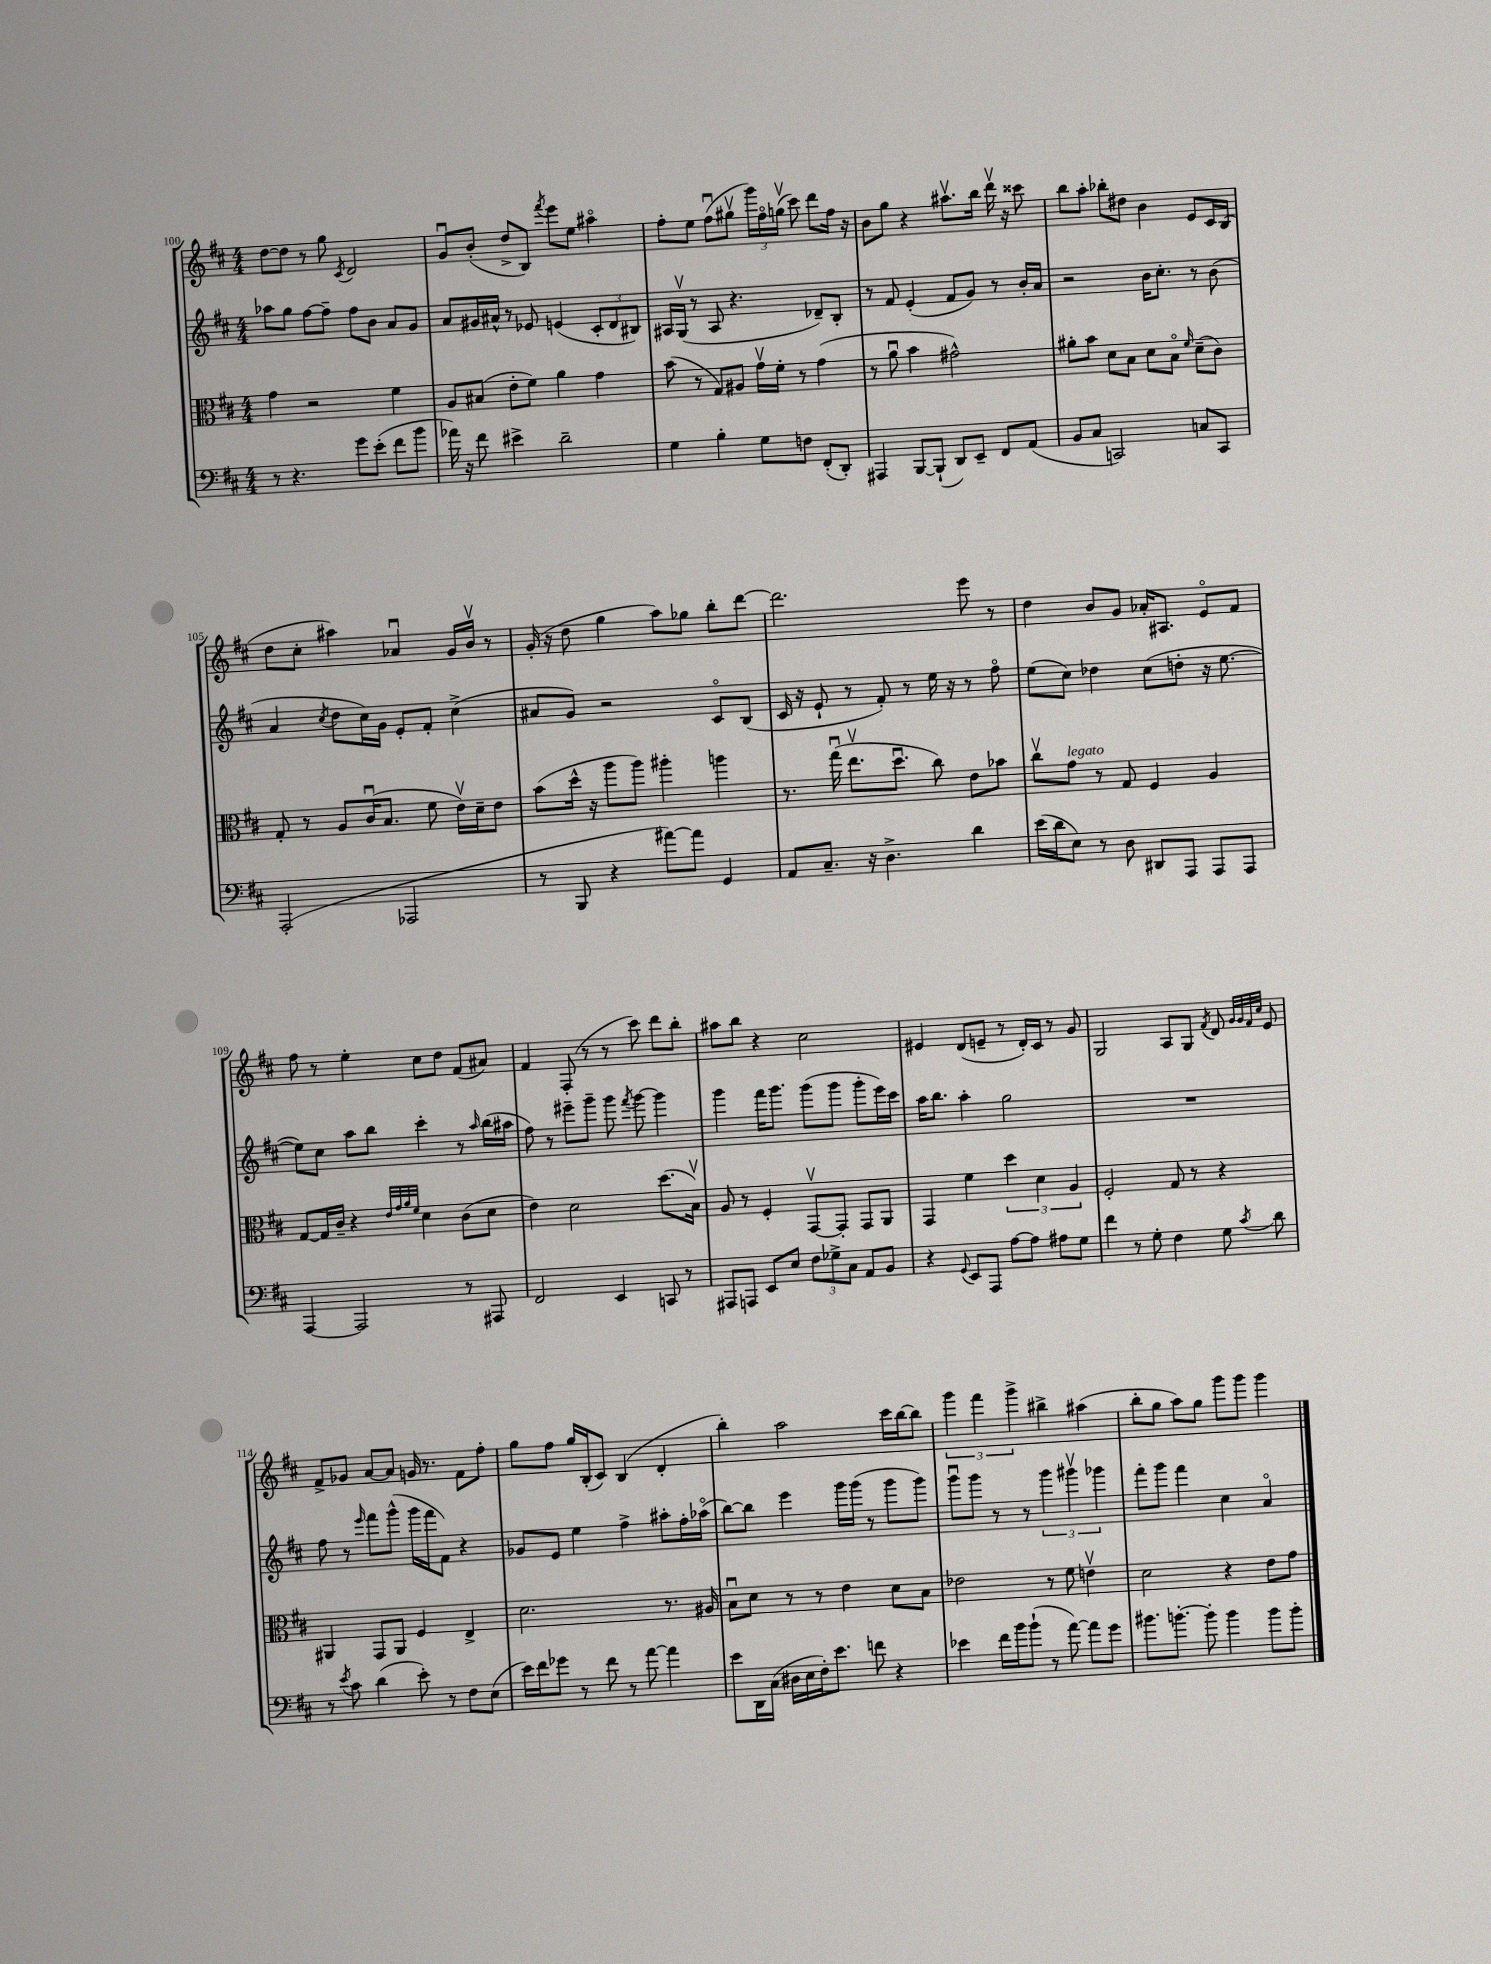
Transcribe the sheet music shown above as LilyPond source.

<<
\new StaffGroup <<
\new Staff = "s0" {
    \clef treble \key d \major \numericTimeSignature \time 4/4
    \autoBeamOff d''8[~ d''8] r8 g''8 \acciaccatura { cis'8 } d'2 |
    g'8[\downbow b'8]-.( d''8[-> b8]) \acciaccatura { fis'''8 } e'''8[ e''8] ais''4\flageolet |
    fis''8[-. e''8] fis''8[\downbow( gis''8]\upbow \tuplet 3/2 { g'''16[) fis''16\flageolet g''16]\upbow( } cis'''8) d'''8[ fis''16] r16 |
    b'8[ g''8] r4 ais''8.[\upbow b''16] d'''16\upbow r16 cisis'''8 |
    b''8[ a''8]-. bes''8[-. dis''8] b'4 e'8[ cis'16 b16]( |
    d''8[ cis''8]-. ais''4) aes'4\downbow g'16[ b'16]\upbow r8 |
    g'16-.( r16 d''8 g''4 a''8[) ges''8] b''8[-. d'''8]~ |
    d'''2. e'''8 r8 |
    d''4 b'8[ g'8] aes'16[-. ais8.] e'8[\flageolet fis'8] |
    fis''8 r8 e''4-. cis''8[ d''8] fis'8[( ais'8]) |
    fis'4 fis8-.( r8 r8 cis'''8) d'''8[ b''8]-. |
    ais''8[ b''8] r4 cis''2 |
    eis'4 d'8[( e'8]-- r8 d'16[-.) cis'16] r8 g'8 |
    g2 a8[ g8] \acciaccatura { fis'8 } d'8 \grace { g'32[ g'32 fis'32 cis''32] } e'8 |
    fis'8[-> ges'8] a'8[~ a'8] g'16 r8. fis'8[ fis''8]-. |
    g''8[ fis''8] g''16[ b16-.( cis'8]) b4( d'4-. |
    b''4-.) a''2 cis'''16[ b''16~ b''8] |
    \tuplet 3/2 { g'''4 fis'''4 g'''4-> } bis''4-> ais''4( |
    b''8[-. g''8] a''8[) g''8] g'''8[ g'''8] g'''4 \bar "|." |
}
\new Staff = "s1" {
    \clef treble \key d \major \numericTimeSignature \time 4/4
    \autoBeamOff aes''8[ g''8] fis''8[~ fis''8]-- fis''8[ b'8] a'8[ g'8] |
    a'8[ gis'16 ais'16]-^ r8 ees'8 e'4( \tuplet 3/2 { cis'8[-. d'8 bis8]) } |
    ais16[ g16]\upbow( r8 ais8 r4. des'8[--) b8]-. |
    r8 fis'8 e'4-.( fis'8[ g'8]) r8 b'16[-. a'16] |
    r2 b'16[ cis''8.]-. r8 b'8( |
    a'4 \acciaccatura { cis''8 } d''8[ cis''16) g'16] e'8[-. fis'8]-. cis''4->( |
    ais'8[ g'8]) r2 cis'8[\flageolet b8]( |
    cis'16 r16 e'8-! r8 fis'8-.) r8 e''16 r16 r8 fis''8\flageolet |
    e''8[( cis''8]) des''4 cis''8[( d''8]-. r16 e''8.~ |
    e''8[) cis''8] a''8[ b''8] cis'''4-. r8 \grace { a''16 } b''16[( ais''16] |
    fis''8) r8 eis'''8[-- g'''8]-- g'''8 \acciaccatura { fis'''8 } g'''8~ g'''4 |
    g'''4 fis'''16[ g'''8.] g'''8[( g'''8] g'''8[-. e'''16) cis'''16] |
    a''16[ b''8.] a''4-. g''2 |
    R1 |
    fis''8 r8 \grace { e'''16 } fis'''8[ g'''8]-^( g'''16[ fis'''16 fis'8]) r4 |
    ges'8[ e'8] e''4 fis''4-> ais''8[-. fis''16-. aes''16]\flageolet( |
    b''8[~) b''8] e'''4 g'''16[ g'''16]( r8 g'''8[ g'''8]) |
    g'''8[\downbow g'''8] r8 r8 \tuplet 3/2 { g'''4 gis'''4\upbow ges'''4 } |
    fis'''8[-. g'''8] fis'''4 cis''4 a'4\flageolet \bar "|." |
}
\new Staff = "s2" {
    \clef alto \key d \major \numericTimeSignature \time 4/4
    \autoBeamOff g'4 r2 fis'4 |
    a8[ bis8]( e'8[-. fis'8]) a'4 g'4 |
    b'8( r8 g8[) ais8] g'16[\upbow fis'16]-. r8 g'4( |
    r8 a'8\downbow b'4 gis'2-^) |
    ais'8[-. b'8] d'8[ b8] d'8[ b8]\flageolet \grace { fis'16 } d'8[--( cis'8]) |
    g8-. r8 a8[ cis'16\downbow( b8.] fis'8 e'16[\upbow) d'16-- e'8] |
    b'8[( d''16]-^ r16 a''8[ a''8]) ais''4-. a''4 |
    r8. g''16\downbow( e''8.[\upbow d''8.]\downbow cis''8) e'8[ bes'8] |
    cis''8[\upbow g'8]^\markup { \italic "legato" } r8 g8 fis4 a4 |
    g8[~ g16 cis'16]-- r4 \grace { e'32[ g'32 a'32 fis'32] } d'4 cis'8[( d'8] |
    e'4) d'2 d''8.[( b16]\upbow) |
    a8 r8 fis4-. g,8[~\upbow g,8]-. g,8[ a,8] |
    g,4 fis'4 \tuplet 3/2 { d''4 d'4 a4 } |
    fis2-. g8 r8 r4 |
    ais,4 g,8[ ais,8] fis4 e4-> |
    d'2. r8. ais16 |
    b8[\downbow d'8] r8 r8 e'4 d'8[ b8] |
    ees'2 r8 fis'8 e'4\upbow |
    d'2 r4 e'8[ g'8] \bar "|." |
}
\new Staff = "s3" {
    \clef bass \key d \major \numericTimeSignature \time 4/4
    \autoBeamOff r8 r4. g'8[ e'8]-.( fis'8[ b'8] |
    aes'16) r16 fis'8 eis'4-> d'2-- |
    g4 b4-. g8[ f8] fis,8[-.( d,8]-.) |
    ais,,4 b,,8[~ b,,8]-!( d,8[) e,8]-- fis,8[ a,8]( |
    b,8[ cis8] c,2) c8[ c,8] |
    a,,2-.( aes,,2 |
    r8 b,,8 r4 ais'8[~) ais'8] g,4 |
    a,8[ cis8.]-- r16 d4.-> d'4 |
    e'16[( d'16 e8]) r8 d8 dis,8[ a,,8] a,,8[ a,,8] |
    a,,4~ a,,2 r8 ais,,8 |
    fis,2 e,4 c,8 r8 |
    ais,,8[ a,,8] e,8[ e8] \tuplet 3/2 { fis8[ ges8-> cis8] } a,8[ b,8] |
    r4 \appoggiatura { g,8 } e,8[ a,,8] a8[~ a8] ais8[ g8] |
    fis'4 r8 g8-. fis4 g8 \acciaccatura { cis'8 } d'8 |
    r8 \acciaccatura { e'8 } cis'8 d'4( e'8-.) r8 fis8[ e8]( |
    e'16[) fis'16 ges'8] r8 fis'8 r8 a'8~ a'4 |
    e'8[ d,16 cis16]( dis16[ e16 fis16-.) e'8.] f'8 r4 |
    ees'4 fis'16[ b'16 b'8]-!( r8 a'8~) a'8[ g'8] |
    bis'8.[ b'8.]~-. b'8-. b'4 b'8[ b'8]-. \bar "|." |
}
>>
>>
\layout { \context { \Score currentBarNumber = #100 } }
